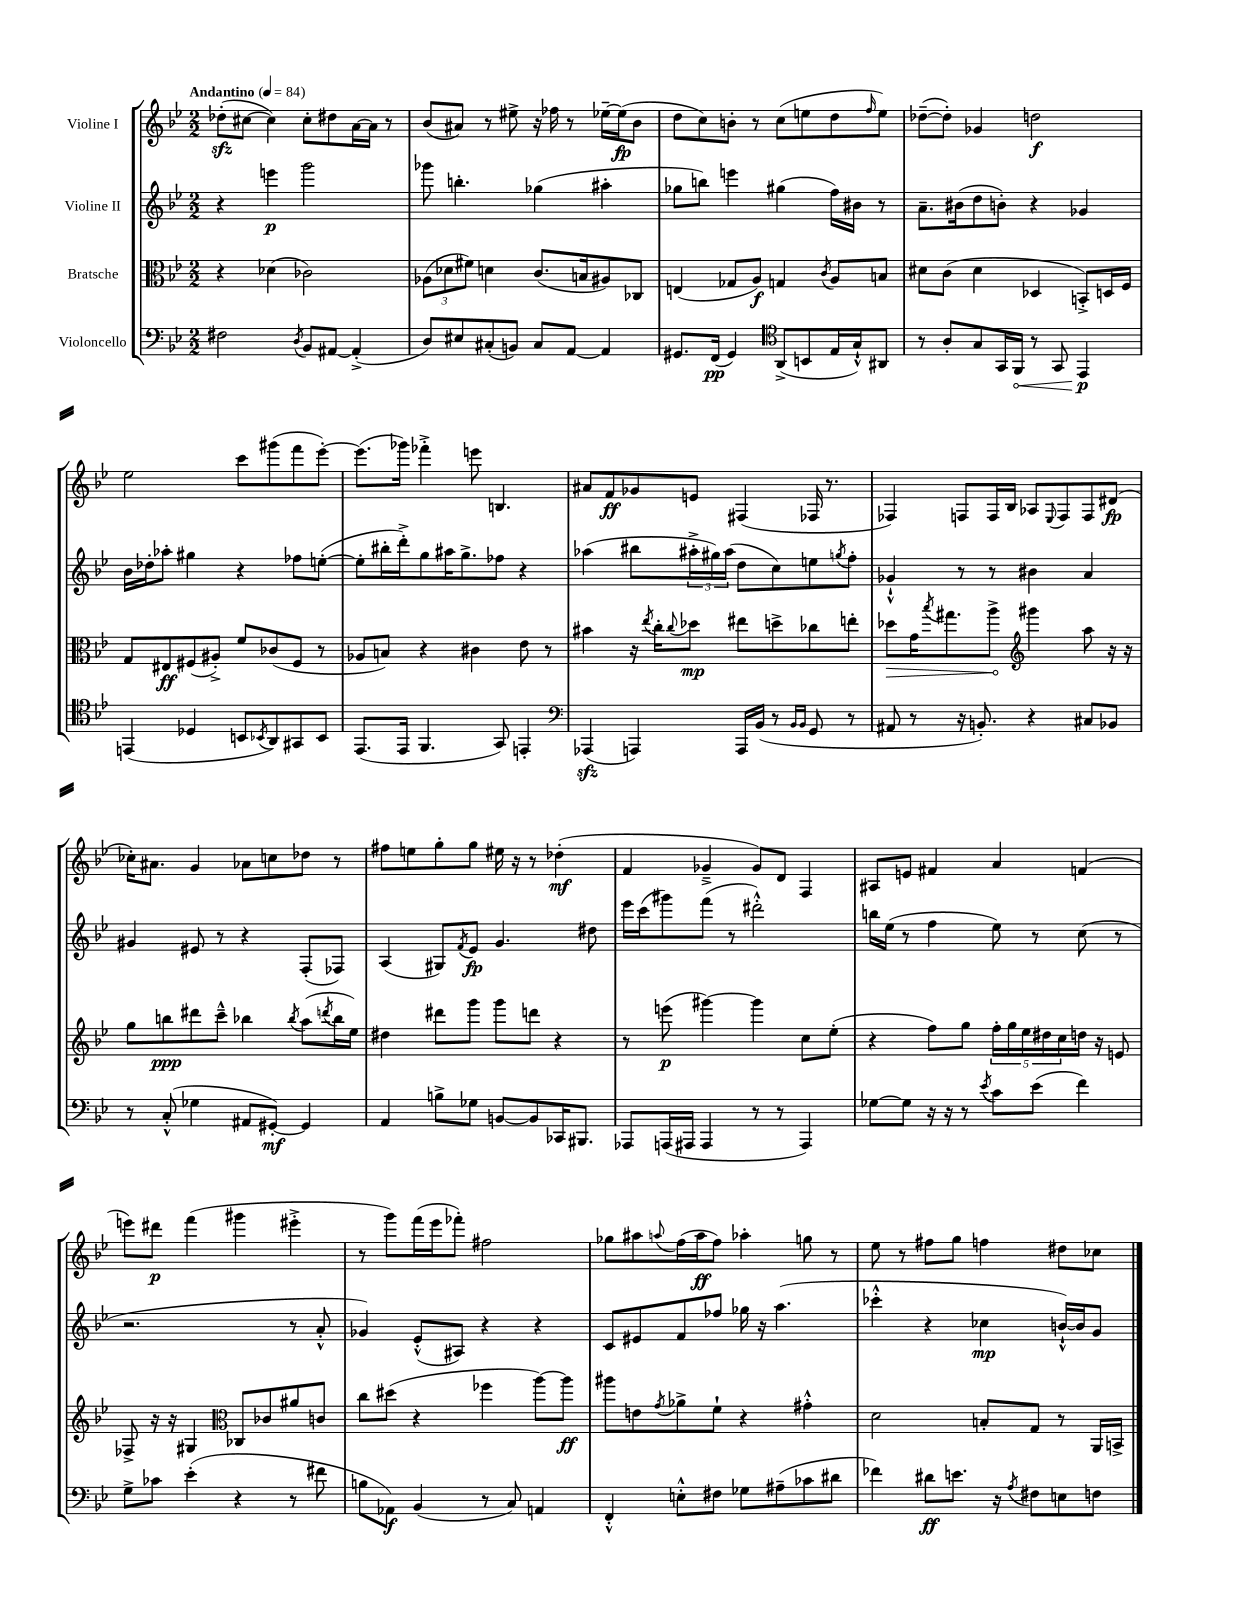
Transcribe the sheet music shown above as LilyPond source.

<<
\new StaffGroup <<
\new Staff = "s0" \with { instrumentName = "Violine I" } {
    \clef treble \key bes \major \numericTimeSignature \time 2/2 \tempo "Andantino" 4 = 84
    des''8-.\sfz( cis''8~ cis''4) cis''8-. dis''8 a'16~ a'16 r8 |
    bes'8( ais'8) r8 eis''8-> r16 fes''16 r8 ees''16~-- ees''16\fp( bes'8 |
    d''8 c''8) b'8-. r8 c''8( e''8 d''8 \grace { f''16 } e''8) |
    des''8~--( des''8-.) ges'4 d''2\f |
    ees''2 c'''8 gis'''8( f'''8 ees'''8~-.) |
    ees'''8.( ges'''16) fes'''4-.-> e'''8 b4. |
    ais'8 f'8\ff ges'8 e'8 fis4( fes16 r8. |
    fes4) f8 f16 bes16 aes8 \appoggiatura { ees8 } f8 f8 dis'8\fp( |
    ces''16-.) ais'8. g'4 aes'8 c''8 des''8 r8 |
    fis''8 e''8 g''8-. g''8 eis''16 r16 r8 des''4-.\mf( |
    f'4 ges'4---> ges'8) d'8 f4 |
    ais8 e'8 fis'4 a'4 f'4( |
    e'''8) dis'''8\p f'''4( gis'''4 eis'''4-.-> |
    r8 g'''8) f'''16( ees'''16 fes'''8-.) fis''2 |
    ges''8 ais''8 \appoggiatura { a''8 } f''16( a''16\ff f''8) aes''4-. g''8 r8 |
    ees''8 r8 fis''8 g''8 f''4 dis''8 ces''8 \bar "|." |
}
\new Staff = "s1" \with { instrumentName = "Violine II" } {
    \clef treble \key bes \major \numericTimeSignature \time 2/2
    r4 e'''4\p g'''2 |
    ges'''8 b''4.-. ges''4( ais''4-. |
    ges''8 b''8) e'''4 gis''4( f''16) bis'16 r8 |
    a'8.-- bis'16( d''8 b'8-.) r4 ges'4 |
    bes'16 des''16-. aes''8-. gis''4 r4 fes''8 e''8~-.( |
    e''8-. bis''16-. d'''16-.->) g''8 ais''16 g''8.-> fes''8 r4 |
    aes''4( bis''8 \tuplet 3/2 { ais''16-.-> gis''16) ais''16( } d''8 c''8) e''8 \acciaccatura { g''8 } f''8-. |
    ges'4-!-^ r8 r8 bis'4 a'4 |
    gis'4 eis'8 r8 r4 f8-.( fes8) |
    a4( gis8) \acciaccatura { f'8 } ees'8\fp g'4. dis''8 |
    ees'''16 c'''16( gis'''8) f'''8( r8 dis'''2-.-^) |
    b''16 ees''16( r8 f''4 ees''8) r8 c''8( r8 |
    r2. r8 a'8-.-^ |
    ges'4) ees'8-.-^( ais8) r4 r4 |
    c'8 eis'8 f'8 fes''8 ges''16 r16 a''4.( |
    ces'''4-.-^ r4 ces''4\mp b'16~-!-^) b'16 g'8 \bar "|." |
}
\new Staff = "s2" \with { instrumentName = "Bratsche" } {
    \clef alto \key bes \major \numericTimeSignature \time 2/2
    r4 des'4( ces'2) |
    \tuplet 3/2 { aes8( des'8 fis'8) } d'4 c'8.( b16 ais8) ces8 |
    e4( ges8 a8\f) g4 \acciaccatura { c'8 } a8 b8 |
    dis'8 c'8( dis'4 des4 b,8-.->) d16 f16 |
    g8 eis8\ff fis8( ais8-.->) f'8 ces'8( fis8 r8 |
    aes8 b8) r4 cis'4 ees'8 r8 |
    bis'4 r16 \acciaccatura { ees''8 } c''16-. \appoggiatura { c''8 } des''8\mp eis''8 d''8-> ces''8 e''8-. |
    \once \override Hairpin.circled-tip = ##t des''8\> g'16 \acciaccatura { bes''8 } gis''8. a''8->\! \clef treble gis'''4 a''8 r16 r16 |
    g''8 b''8\ppp dis'''8 c'''8---^ bes''4 \acciaccatura { bes''8 } a''8( \acciaccatura { d'''8 } bes''16 ees''16) |
    dis''4 dis'''8 g'''8 g'''8 d'''8 r4 |
    r8 e'''8\p( gis'''4~) gis'''4 c''8 ees''8-.( |
    r4 f''8) g''8 \tuplet 5/4 { f''16-. g''16 ees''16 dis''16 c''16 } d''16 r16 e'8 |
    fes8-> r16 r16 gis4 \clef alto ces8 ces'8 ais'8 c'8 |
    c''8 dis''8( r4 fes''4 a''8~) a''8\ff |
    ais''8 e'8 \acciaccatura { g'8 } aes'8-> f'8-! r4 gis'4-.-^ |
    d'2 b8-. g8 r8 a,16 b,16-> \bar "|." |
}
\new Staff = "s3" \with { instrumentName = "Violoncello" } {
    \clef bass \key bes \major \numericTimeSignature \time 2/2
    fis2 \acciaccatura { d8 } bes,8 ais,8~ ais,4-.->( |
    d8) eis8 cis8-.( b,8) cis8 a,8~ a,4 |
    gis,8. f,16\pp( gis,4) \clef tenor a,8->( b,8 ees16 g16-!-^) ais,8 |
    r8 a8-. g8 g,16 \once \override Hairpin.circled-tip = ##t f,16\< r8 g,8 ees,4\p\! |
    e,4( des4 b,8 \acciaccatura { bes,8 } a,8) gis,8 bes,8 |
    ees,8.( ees,16 f,4. g,8) e,4-. |
    \clef bass aes,,4\sfz( a,,4) a,,16 bes,16( r8 \grace { bes,16 bes,16 } g,8 r8 |
    ais,8 r8 r16 b,8.-.) r4 cis8 bes,8 |
    r8 c8-.-^( ges4 ais,8 gis,8~-.\mf) gis,4 |
    a,4 b8-> ges8 b,8~ b,8 ces,16 bis,,8. |
    aes,,8 a,,16( ais,,16 ais,,4 r8 r8 ais,,4) |
    ges8~ ges8 r16 r16 r8 \acciaccatura { ees'8 } c'8 ees'8( f'4) |
    g8-> ces'8 ees'4-.( r4 r8 fis'8 |
    b8 aes,8\f) bes,4( r8 c8) a,4 |
    f,4-.-^ e8-.-^ fis8 ges8 ais8--( ces'8 dis'8 |
    fes'4) dis'8\ff e'8. r16 \acciaccatura { a8 } fis8 e8 f8 \bar "|." |
}
>>
>>
\layout { \context { \Score \remove "Bar_number_engraver" } }
